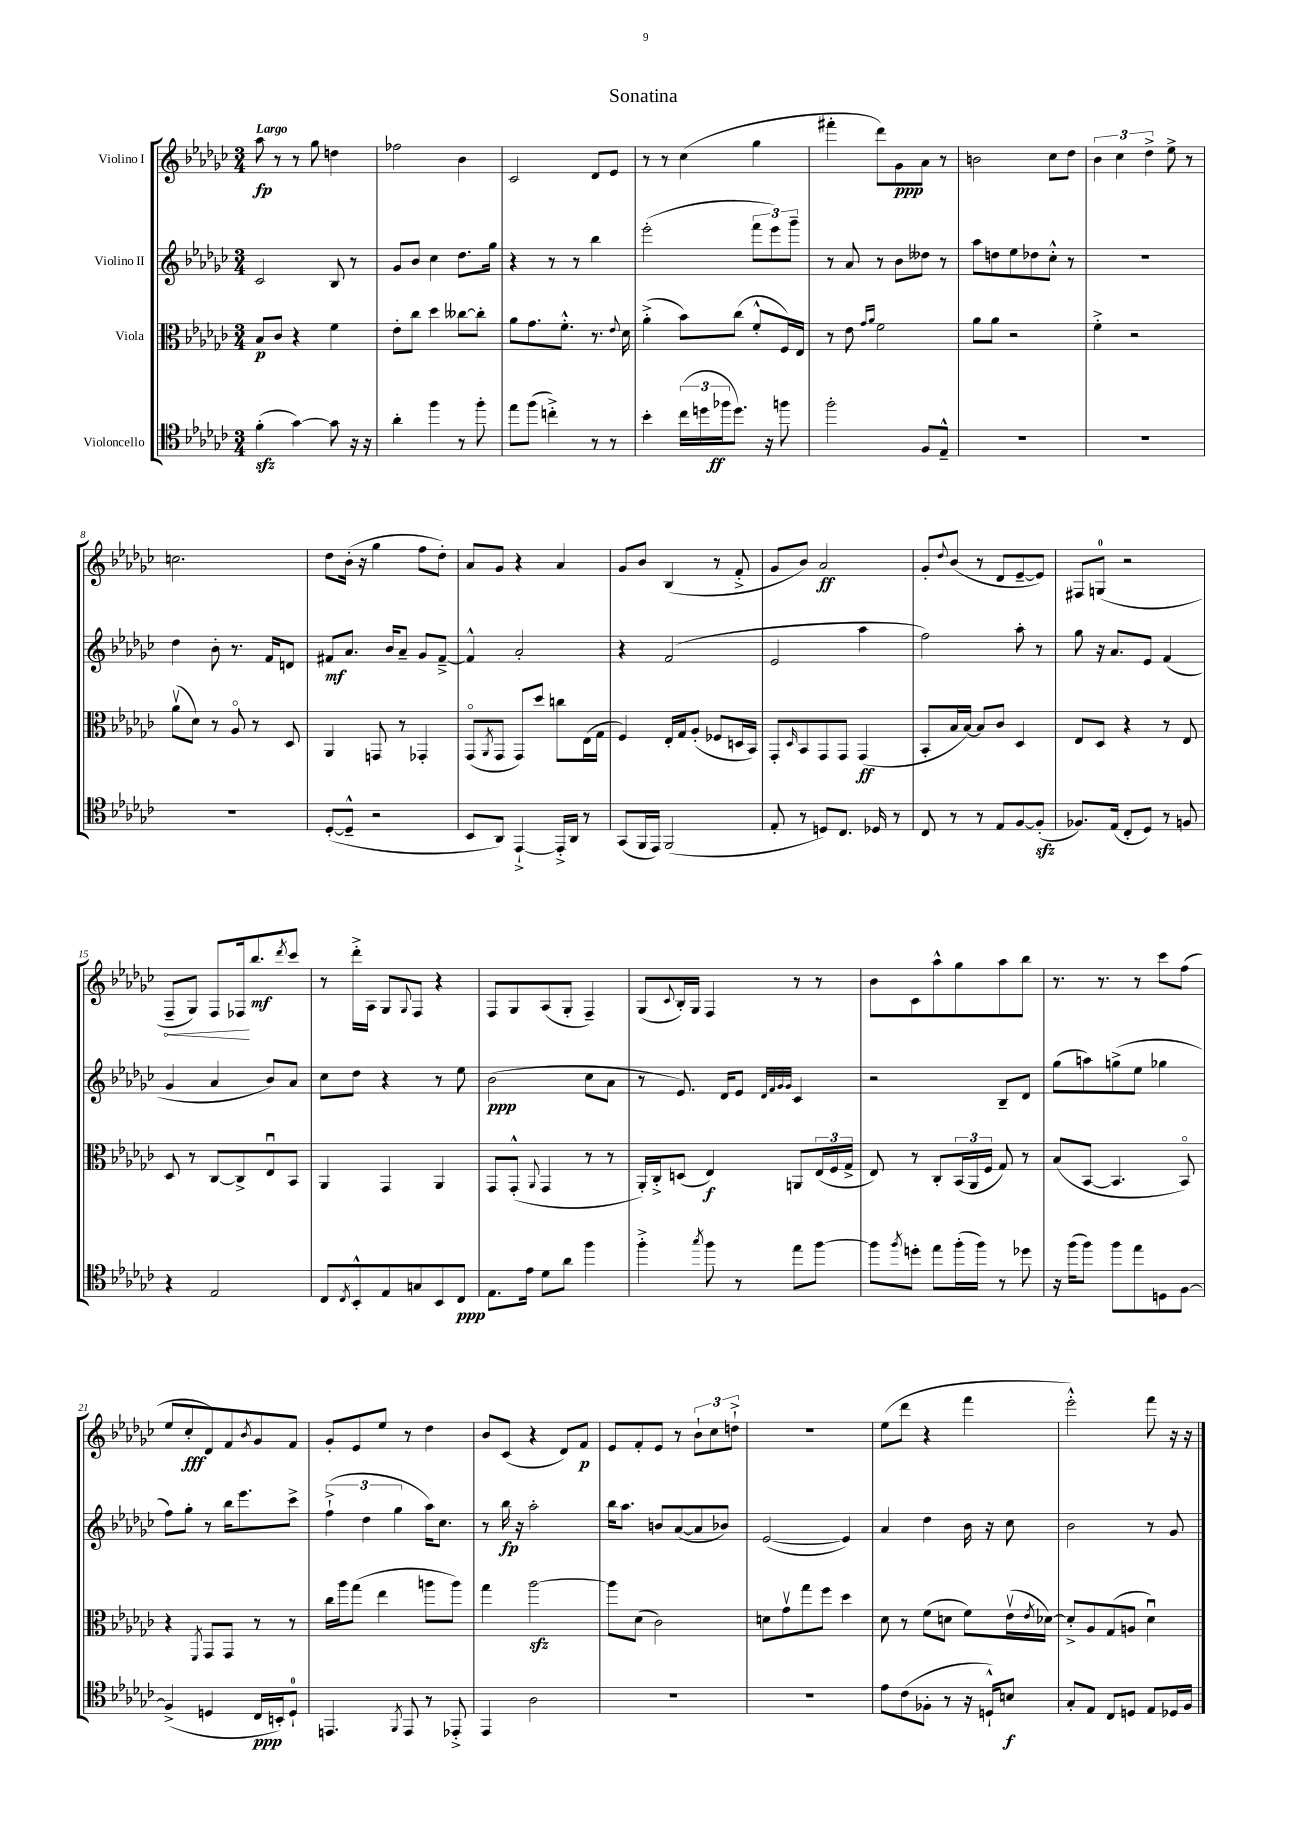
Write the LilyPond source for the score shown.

\header { title = "Sonatina" }
<<
\new StaffGroup <<
\new Staff = "s0" \with { instrumentName = "Violino I" } {
    \clef treble \key ges \major \numericTimeSignature \time 3/4 \tempo "Largo"
    aes''8\fp r8 r8 ges''8 d''4 |
    fes''2 bes'4 |
    ces'2 des'8 ees'8 |
    r8 r8 ces''4( ges''4 |
    fis'''4-. des'''8) ges'8\ppp aes'8 r8 |
    b'2 ces''8 des''8 |
    \tuplet 3/2 { bes'4 ces''4 des''4-> } ees''8-> r8 |
    c''2. |
    des''8 bes'16-.( r16 ges''4 f''8 des''8-.) |
    aes'8 ges'8 r4 aes'4 |
    ges'8 bes'8 bes4( r8 f'8-.-> |
    ges'8 bes'8) aes'2\ff |
    ges'8-. \appoggiatura { des''8 } bes'8( r8 des'8 ees'8~-- ees'8) |
    fis8 g8-0( r2 |
    \once \override Hairpin.circled-tip = ##t f8--\< ges8) f8 fes16\! bes''8.\mf \acciaccatura { des'''8 } ces'''8 |
    r8 des'''16-.-> aes16 ges8 \appoggiatura { ges8 } f8 r4 |
    f8 ges8 aes8( ges8-. f4--) |
    ges8( \appoggiatura { ces'8 } bes16-.) ges16 f4 r8 r8 |
    bes'8 ces'8 aes''8-^ ges''8 aes''8 bes''8 |
    r8. r8. r8 ces'''8 f''8( |
    ees''8 ces''8-.\fff des'8) f'8 \acciaccatura { bes'8 } ges'8 f'8 |
    ges'8-. ees'8 ees''8 r8 des''4 |
    bes'8 ces'8( r4 des'8) f'8\p |
    ees'8 f'8-. ees'8 r8 \tuplet 3/2 { bes'8-! ces''8 d''8-!-> } |
    R2. |
    ees''8( des'''8 r4 f'''4 |
    ees'''2-.-^) f'''8 r16 r16 \bar "|." |
}
\new Staff = "s1" \with { instrumentName = "Violino II" } {
    \clef treble \key ges \major \numericTimeSignature \time 3/4
    ces'2 bes8 r8 |
    ges'8 bes'8 ces''4 des''8. ges''16 |
    r4 r8 r8 bes''4 |
    ees'''2-.( \tuplet 3/2 { f'''8 ees'''8) ges'''8-- } |
    r8 aes'8 r8 bes'8 deses''8 r8 |
    aes''8 d''8 ees''8 des''8 ces''8-.-^ r8 |
    R2. |
    des''4 bes'8-. r8. f'16 d'8 |
    fis'8\mf aes'8. bes'16 aes'8-- ges'8 fis'8~---> |
    fis'4-^ aes'2-. |
    r4 f'2( |
    ees'2 aes''4 |
    f''2) aes''8-. r8 |
    ges''8 r16 aes'8. ees'8 f'4( |
    ges'4 aes'4 bes'8) aes'8 |
    ces''8 des''8 r4 r8 ees''8 |
    bes'2\ppp( ces''8 aes'8 |
    r8 ees'8.) des'16 ees'8 \grace { des'32 f'32 ges'32 ges'32 } ces'4 |
    r2 bes8-- des'8 |
    ges''8( a''8) g''8->( ees''8 ges''4 |
    f''8) ges''8-. r8 bes''16 ees'''8. ces'''8-> |
    \tuplet 3/2 { f''4-!->( des''4 ges''4 } aes''16) ces''8. |
    r8 bes''16\fp r16 aes''2-. |
    bes''16 aes''8. b'8 aes'8~( aes'8 bes'8) |
    ees'2~( ees'4) |
    aes'4 des''4 bes'16 r16 ces''8 |
    bes'2 r8 ges'8 \bar "|." |
}
\new Staff = "s2" \with { instrumentName = "Viola" } {
    \clef alto \key ges \major \numericTimeSignature \time 3/4
    bes8\p ces'8 r4 f'4 |
    ees'8-. ces''8 des''4 ceses''8~ ceses''8-. |
    aes'8 ges'8. f'8.-.-^ r8. \appoggiatura { ees'8 } des'16 |
    aes'4-.->( bes'8) ces''8( f'8-.-^ f16) ees16 |
    r8 ees'8 \grace { ges'16 aes'16 } f'2 |
    aes'8 aes'8 r2 |
    f'4-.-> r2 |
    aes'8\upbow( des'8) r8 aes8\flageolet r8 des8 |
    aes,4 g,8 r8 ges,4-. |
    ges,8\flageolet( \acciaccatura { aes,8 } ges,8 ges,8) des''8 c''8 ees16( ges16 |
    f4) ees16-. ges16 aes8-.( fes8 d16 bes,16) |
    ges,8-. \grace { des16 } bes,8 ges,8 ges,8 ges,4\ff( |
    bes,8-. bes16 bes16~) bes8 ces'8 des4 |
    ees8 des8 r4 r8 ees8 |
    des8 r8 ces8~ ces8-> ees8\downbow bes,8 |
    aes,4 ges,4 aes,4 |
    ges,8 ges,8-.-^( \appoggiatura { aes,8 } ges,4 r8 r8 |
    aes,16-.) ces16-.-> d8( ees4\f) a,8 \tuplet 3/2 { ees16( f16 ges16-> } |
    ees8) r8 ces8-. \tuplet 3/2 { bes,16( aes,16 f16 } ges8) r8 |
    bes8( bes,8~ bes,4. bes,8\flageolet) |
    r4 \acciaccatura { f,8 } ges,8 ges,8 r8 r8 |
    ces''16 aes''16 ges''8( ees''4 a''8 a''8) |
    ges''4 aes''2~\sfz |
    aes''8 des'8( ces'2) |
    d'8 ges'8\upbow ges''8 f''8 des''4 |
    des'8 r8 f'8( d'8 f'8) ees'16\upbow( \acciaccatura { ees'8 } des'16~) |
    des'8-.-> aes8 ges8( a8 des'4\downbow) \bar "|." |
}
\new Staff = "s3" \with { instrumentName = "Violoncello" } {
    \clef tenor \key ges \major \numericTimeSignature \time 3/4
    f'4-.\sfz( ges'4~) ges'8 r16 r16 |
    aes'4-. f''4 r8 f''8-. |
    ees''8 f''8( c''4-.->) r8 r8 |
    bes'4-. \tuplet 3/2 { ces''16( d''16 fes''16\ff } d''8.) r16 f''8 |
    f''2-. f8 ees8---^ |
    R2. |
    R2. |
    R2. |
    des8~-.( des8---^ r2 |
    bes,8 aes,8) ees,4~-!-> ees,16-.-> aes,16 r8 |
    ges,8( f,16 ees,16) f,2( |
    ees8-. r8 d8) ces8. des16 r8 |
    ces8 r8 r8 ees8 f8~ f8-.\sfz( |
    fes8.) ees16( ces8-. des8) r8 f8 |
    r4 ees2 |
    ces8 \acciaccatura { ces8 } bes,8-.-^ ees8 g8 bes,8 ces8\ppp |
    ees8. ees'16 des'8 aes'8 f''4 |
    f''4-.-> \acciaccatura { ges''8 } f''8 r8 ees''8 f''8~ |
    f''8 \acciaccatura { f''8 } d''8-. ees''8 f''16-.( f''16) r8 des''8 |
    r16 f''16( f''8) f''8 ees''8 d8 f8~ |
    f4->( d4 ces16\ppp b,16-.) d8-0-! |
    e,4. \acciaccatura { f,8 } e,8 r8 ees,8-.-> |
    ees,4 aes2 |
    R2. |
    R2. |
    ees'8 ces'8( fes8-. r8 r16 d16-!-^) b8\f |
    ges8-. ees8 ces8 d8 ees8 des16 f16 \bar "|." |
}
>>
>>
